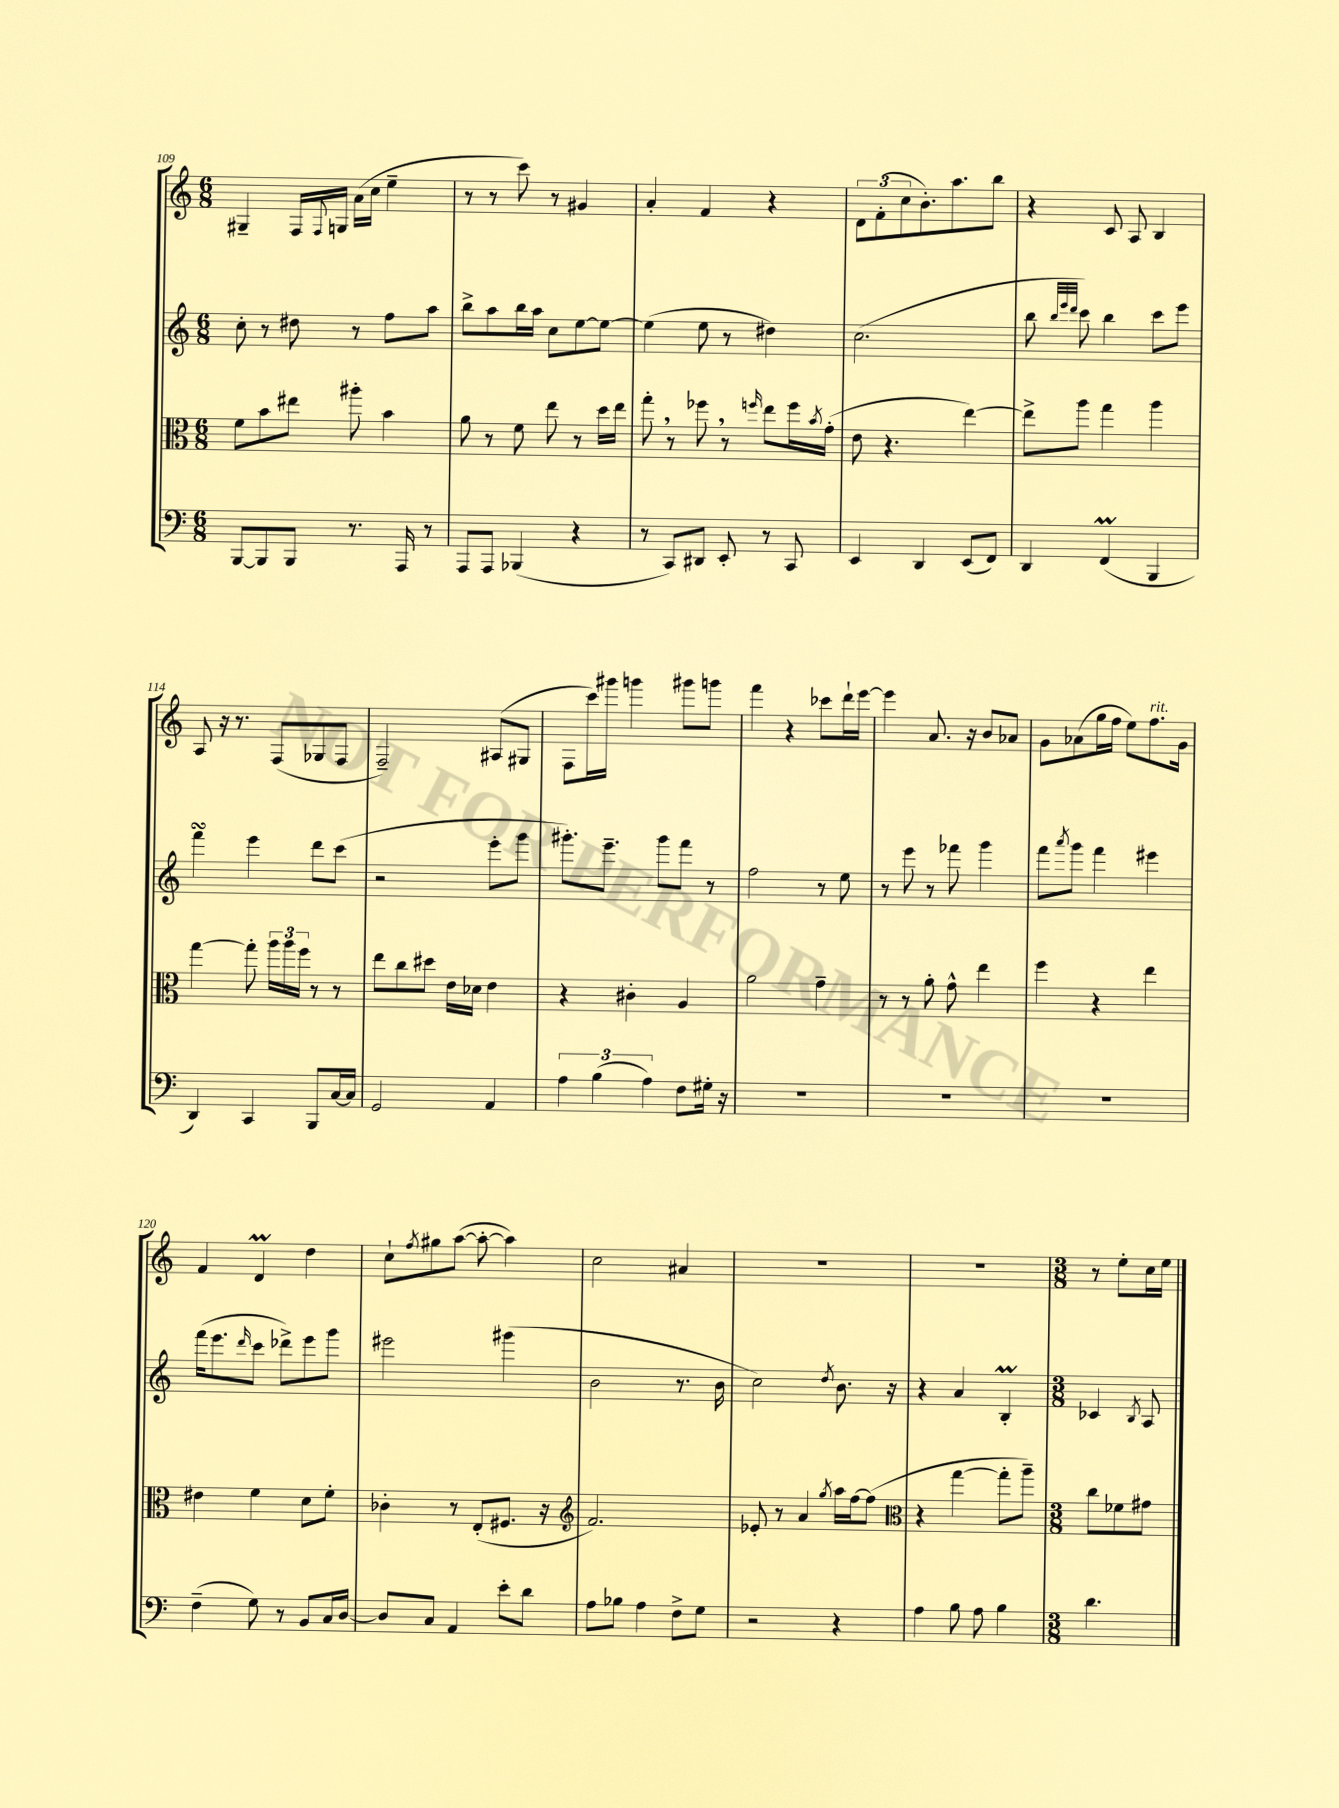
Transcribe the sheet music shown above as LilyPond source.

<<
\new StaffGroup <<
\new Staff = "s0" {
    \clef treble \key c \major \numericTimeSignature \time 6/8
    gis4-- f16 \appoggiatura { f8 } g16 a'16( c''16 e''4-- |
    r8 r8 c'''8) r8 gis'4 |
    a'4-. f'4 r4 |
    \tuplet 3/2 { d'8 f'8-.( c''8 } b'8.-.) a''8. b''8 |
    r4 c'8 a8 b4 |
    a8 r16 r8. f8( ges8 f8 |
    f2--) ais8( gis8 |
    f8 c'''16) gis'''16 g'''4 gis'''8 g'''8 |
    f'''4 r4 ces'''8 d'''16-! e'''16~ |
    e'''4 a'8. r16 b'8 aes'8 |
    g'8 aes'8( g''16 f''16 e''8) f''8.^\markup { \italic "rit." } g'16 |
    f'4 d'4\prall d''4 |
    c''8-! \acciaccatura { f''8 } gis''8 a''8~( a''8~-. a''4) |
    c''2 ais'4 |
    R2. |
    R2. |
    \numericTimeSignature \time 3/8 r8 e''8-. c''16 e''16 \bar "|." |
}
\new Staff = "s1" {
    \clef treble \key c \major \numericTimeSignature \time 6/8
    c''8-. r8 dis''8 r8 f''8 a''8 |
    b''8-> a''8 b''16 a''16 c''8 e''8~ e''8~ |
    e''4( e''8 r8 dis''4) |
    c''2.( |
    b''8 \grace { b''32 e'''32 d'''32 } c'''8) b''4 c'''8 e'''8 |
    f'''4\turn e'''4 d'''8 c'''8( |
    r2 e'''8-. g'''8 |
    gis'''8.-.) e'''8.-- gis'''8 f'''8 r8 |
    f''2 r8 e''8 |
    r8 e'''8 r8 fes'''8 g'''4 |
    f'''8 \acciaccatura { a'''8 } g'''8 f'''4 eis'''4 |
    f'''16( e'''8. \grace { d'''16 } c'''8 des'''8->) e'''8 g'''8 |
    eis'''2 gis'''4( |
    b'2 r8. b'16 |
    c''2) \acciaccatura { d''8 } b'8. r16 |
    r4 a'4 b4-.\prall |
    \numericTimeSignature \time 3/8 ces'4 \acciaccatura { b8 } a8 \bar "|." |
}
\new Staff = "s2" {
    \clef alto \key c \major \numericTimeSignature \time 6/8
    f'8 b'8 eis''8 ais''8-. b'4 |
    a'8 r8 f'8 e''8 r8 d''16 e''16 |
    g''8-. \breathe r8 fes''8 \breathe r8 \grace { f''16 } e''8 f''16 \acciaccatura { b'8 } g'16-.( |
    e'8 r4. e''4~) |
    e''8-> a''8 g''4 a''4 |
    g''4~ g''8-. \tuplet 3/2 { a''16 a''16 f''16 } r8 r8 |
    e''8 c''8 dis''8 e'16 des'16 e'4 |
    r4 cis'4-. a4 |
    a'2 g'4-- |
    r8 r8 a'8-. g'8-^ e''4 |
    f''4 r4 e''4 |
    eis'4 f'4 d'8 f'8-. |
    ces'4-. r8 e8-.( fis8. r16 |
    \clef treble f'2.) |
    ees'8-. r8 a'4 \acciaccatura { g''8 } a''16 f''16~ f''8( |
    \clef alto r4 g''4~ g''8-. a''8--) |
    \numericTimeSignature \time 3/8 c''8 fes'8 gis'8 \bar "|." |
}
\new Staff = "s3" {
    \clef bass \key c \major \numericTimeSignature \time 6/8
    b,,8~ b,,8 b,,8 r8. a,,16 r8 |
    a,,8 a,,8 bes,,4( r4 |
    r8 c,8) dis,8 e,8-. r8 c,8 |
    e,4 d,4 e,8( f,8) |
    d,4 f,4\prall( b,,4 |
    d,4) c,4 b,,8 c16~ c16 |
    g,2 a,4 |
    \tuplet 3/2 { a4 b4( a4) } f8 gis16-. r16 |
    R2. |
    R2. |
    R2. |
    f4--( g8) r8 b,8 c16 d16~ |
    d8 c8 a,4 e'8-. d'8 |
    a8 bes8 a4 f8-> g8 |
    r2 r4 |
    a4 b8 a8 b4 |
    \numericTimeSignature \time 3/8 d'4. \bar "|." |
}
>>
>>
\layout { \context { \Score currentBarNumber = #109 } }
